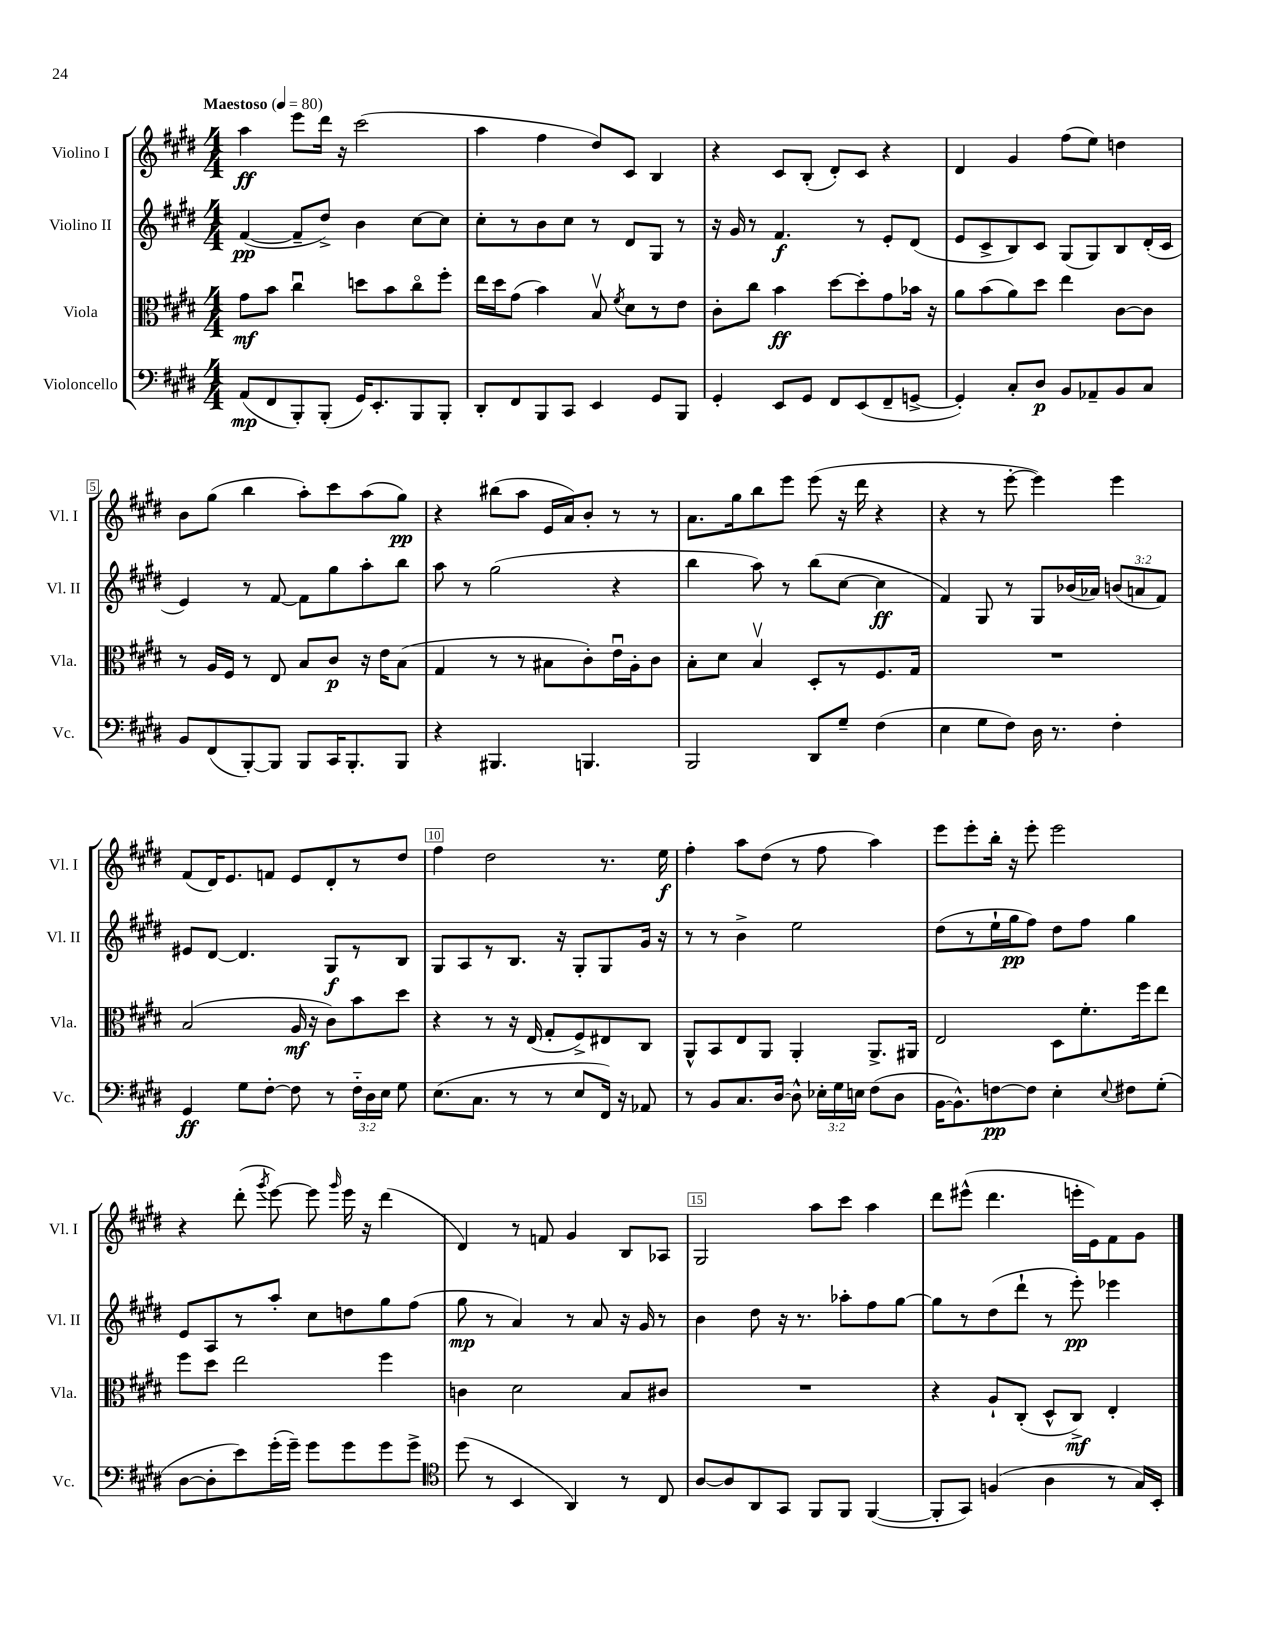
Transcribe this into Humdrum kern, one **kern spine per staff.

**kern	**dynam	**kern	**dynam	**kern	**dynam	**kern	**dynam
*part4	*part4	*part3	*part3	*part2	*part2	*part1	*part1
*staff4	*staff4	*staff3	*staff3	*staff2	*staff2	*staff1	*staff1
*I"Violoncello	*	*I"Viola	*	*I"Violino II	*	*I"Violino I	*
*I'Vc.	*	*I'Vla.	*	*I'Vl. II	*	*I'Vl. I	*
*clefF4	*	*clefC3	*	*clefG2	*	*clefG2	*
*k[f#c#g#d#]	*	*k[f#c#g#d#]	*	*k[f#c#g#d#]	*	*k[f#c#g#d#]	*
*M4/4	*	*M4/4	*	*M4/4	*	*M4/4	*
*MM80	*	*MM80	*	*MM80	*	*MM80	*
=1	=1	=1	=1	=1	=1	=1	=1
!	!	!	!	!	!	!LO:TX:a:B:t=Maestoso	!
(8AA/L	mp	8g#\L	mf	([4f#/	pp	4aa\	ff
8FF#/	.	8b\J	.	.	.	.	.
8BBB'/)	.	4cc#u\	.	8f#~/L]	.	8eee\L	.
(8BBB'/J	.	.	.	8dd#^/J)	.	16ddd#\Jk	.
.	.	.	.	.	.	16r	.
16GG#/KL)	.	8ddn\L	.	4b\	.	(2ccc#\	.
8.EE'/	.	.	.	.	.	.	.
.	.	8b\	.	.	.	.	.
8BBB/	.	8cc#\	.	[8cc#\L	.	.	.
8BBB'/J	.	8ff#'\J	.	8cc#\J]	.	.	.
=2	=2	=2	=2	=2	=2	=2	=2
8DD#'/L	.	16ee\LL	.	8cc#'\L	.	4aa\	.
.	.	16dd#\J	.	.	.	.	.
8FF#/	.	(8g#\J	.	8r	.	.	.
8BBB/	.	4b\)	.	8b\	.	4ff#\	.
8CC#/J	.	.	.	8cc#\J	.	.	.
4EE/	.	8Bv/	.	8r	.	8dd#/L)	.
.	.	8qf#/	.	.	.	.	.
.	.	8d#\L	.	8d#/L	.	8c#/J	.
8GG#/L	.	8r	.	8G#/J	.	4B/	.
8BBB/J	.	8e\J	.	8r	.	.	.
=3	=3	=3	=3	=3	=3	=3	=3
4GG#'/	.	8c#'\L	.	16r	.	4r	.
.	.	.	.	16g#/	.	.	.
.	.	8cc#\J	.	8r	.	.	.
8EE/L	.	4b\	ff	4.f#/	f	8c#/L	.
8GG#/J	.	.	.	.	.	(8B'/J	.
8FF#/L	.	[8dd#\L	.	.	.	8d#'/L)	.
(8EE/	.	8dd#'\]	.	8r	.	8c#/J	.
8FF#~/	.	8g#\	.	8e'/L	.	4r	.
[8GGn^/J	.	16b-X\Jk	.	(8d#/J	.	.	.
.	.	16r	.	.	.	.	.
=4	=4	=4	=4	=4	=4	=4	=4
4GG'/])	.	8a\L	.	8e/L	.	4d#/	.
.	.	(8b\	.	8c#^/	.	.	.
8C#'/L	.	8a\)	.	8B/)	.	4g#/	.
8D#/J	p	8dd#\J	.	8c#/J	.	.	.
8BB/L	.	4ee\	.	(8G#/L	.	(8ff#\L	.
8AA-X~/	.	.	.	8G#/)	.	8ee\J)	.
8BB/	.	[8c#\L	.	8B/	.	4ddn\	.
8C#/J	.	8c#\J]	.	(16d#'/L	.	.	.
.	.	.	.	16c#/JJ	.	.	.
!!LO:LB:g=z
=5	=5	=5	=5	=5	=5	=5	=5
8BB/L	.	8r	.	4e/)	.	8b\L	.
(8FF#/	.	16A/LL	.	.	.	(8gg#\J	.
.	.	16F#/JJ	.	.	.	.	.
[8BBB'/)	.	8r	.	8r	.	4bb\	.
8BBB/J]	.	8E/	.	[8f#/	.	.	.
8BBB/L	.	8B/L	.	8f#\L]	.	8aa'\L)	.
16CC#/K	.	8c#/J	p	8gg#\	.	8ccc#\	.
8.BBB'/	.	.	.	.	.	.	.
.	.	16r	.	8aa'\	.	(8aa\	.
.	.	16e\KL	.	.	.	.	.
8BBB/J	.	(8B\J	.	8bb\J	.	8gg#\J)	pp
=6	=6	=6	=6	=6	=6	=6	=6
4r	.	4G#/	.	8aa\	.	4r	.
.	.	.	.	8r	.	.	.
4.BBB#X/	.	8r	.	(2gg#\	.	(8bb#X\L	.
.	.	8r	.	.	.	8aa\J	.
.	.	8B#X\L	.	.	.	16e/LL	.
.	.	.	.	.	.	16a/J)	.
4.BBBn/	.	8c#'\)	.	.	.	8b'/J	.
.	.	16eu\L	.	4r	.	8r	.
.	.	16A'\J	.	.	.	.	.
.	.	8c#\J	.	.	.	8r	.
=7	=7	=7	=7	=7	=7	=7	=7
2BBB/	.	8B'\L	.	4bb\	.	8.a\L	.
.	.	8d#\J	.	.	.	.	.
.	.	.	.	.	.	16gg#\k	.
.	.	4Bv/	.	8aa\)	.	8bb\	.
.	.	.	.	8r	.	8eee\J	.
8DD#/L	.	8D#'/L	.	(8bb\L	.	(8eee\	.
8G#~/J	.	8r	.	[8cc#\J	.	16r	.
.	.	.	.	.	.	16ddd#\	.
(4F#\	.	8.F#/	.	4cc#\]	ff	4r	.
.	.	16G#/Jk	.	.	.	.	.
=8	=8	=8	=8	=8	=8	=8	=8
4E\	.	1r	.	4f#/)	.	4r	.
8G#\L	.	.	.	8G#/	.	8r	.
8F#\J)	.	.	.	8r	.	[8eee'\	.
16D#\	.	.	.	8G#/L	.	4eee\])	.
8.r	.	.	.	.	.	.	.
.	.	.	.	(16b-X/L	.	.	.
.	.	.	.	16a-X/JJ)	.	.	.
4F#'\	.	.	.	(12bn/L	.	4eee\	.
.	.	.	.	12an/	.	.	.
.	.	.	.	12f#/J)	.	.	.
!!LO:LB:g=z
=9	=9	=9	=9	=9	=9	=9	=9
4GG#/	ff	(2B/	.	8e#X/L	.	(8f#/L	.
.	.	.	.	[8d#/J	.	16d#/K)	.
.	.	.	.	.	.	8.e/	.
8G#\L	.	.	.	4.d#/]	.	.	.
[8F#'\J	.	.	.	.	.	8fn/J	.
8F#\]	.	16A/	mf	.	.	8e/L	.
.	.	16r	.	.	.	.	.
8r	.	8c#\L)	.	8G#/L	f	8d#'/	.
24F#\LL	.	8b\	.	8r	.	8r	.
24D#\	.	.	.	.	.	.	.
24E\JJ	.	.	.	.	.	.	.
8G#\	.	8dd#\J	.	8B/J	.	8dd#/J	.
=10	=10	=10	=10	=10	=10	=10	=10
(8.E\L	.	4r	.	8G#/L	.	4ff#\	.
.	.	.	.	8A/	.	.	.
8.C#\J	.	.	.	.	.	.	.
.	.	8r	.	8r	.	2dd#\	.
8r	.	16r	.	8.B/J	.	.	.
.	.	(16E/	.	.	.	.	.
8r	.	8G#'/L	.	.	.	.	.
.	.	.	.	16r	.	.	.
8E/L	.	8F#^/)	.	8G#'/L	.	.	.
16FF#/Jk)	.	8E#X/	.	8G#/	.	8.r	.
16r	.	.	.	.	.	.	.
8AA-X/	.	8C#/J	.	16g#/Jk	.	.	.
.	.	.	.	16r	.	16ee\	f
=11	=11	=11	=11	=11	=11	=11	=11
8r	.	8AA^^/L	.	8r	.	4ff#'\	.
8BB/L	.	8BB/	.	8r	.	.	.
8.C#/	.	8E/	.	4b^\	.	8aa\L	.
.	.	8AA/J	.	.	.	(8dd#\J	.
[16D#/Jk	.	.	.	.	.	.	.
8D#^^\]	.	4AA'/	.	2ee\	.	8r	.
24E-X'\LL	.	.	.	.	.	8ff#\	.
24G#\	.	.	.	.	.	.	.
24En\JJ	.	.	.	.	.	.	.
(8F#\L	.	8.AA^/L	.	.	.	4aa\)	.
8D#\J	.	.	.	.	.	.	.
.	.	16AA#X/Jk	.	.	.	.	.
=12	=12	=12	=12	=12	=12	=12	=12
[16BB\KL	.	2E/	.	(8dd#\L	.	8eee\L	.
8.BB^^\])	.	.	.	.	.	.	.
.	.	.	.	8r	.	8eee'\	.
[8Fn\	pp	.	.	16ee`\L	.	16bb'\Jk	.
.	.	.	.	16gg#\J	pp	16r	.
8F\J]	.	.	.	8ff#\J)	.	8eee'\	.
4E'\	.	8D#\L	.	8dd#\L	.	2eee\	.
.	.	8.f#'\	.	8ff#\J	.	.	.
8qqE/	.	.	.	.	.	.	.
8F#X\L	.	.	.	4gg#\	.	.	.
.	.	16ff#\k	.	.	.	.	.
(8G#'\J	.	8ee\J	.	.	.	.	.
!!LO:LB:g=z
=13	=13	=13	=13	=13	=13	=13	=13
[8D#\L	.	8ff#\L	.	8e/L	.	4r	.
8D#'\]	.	8dd#\J	.	8A/	.	.	.
8e\)	.	2ee\	.	8r	.	(8ddd#'\	.
.	.	.	.	.	.	8qggg#/	.
(16g#'\L	.	.	.	8aa'/J	.	[8eee\)	.
16g#~\JJ)	.	.	.	.	.	.	.
8g#\L	.	.	.	8cc#\L	.	8eee\]	.
.	.	.	.	.	.	16qqggg#/	.
8g#\	.	.	.	8ddn\	.	16eee\	.
.	.	.	.	.	.	16r	.
8g#\	.	4ff#\	.	8gg#\	.	(4ddd#\	.
8g#^\J	.	.	.	(8ff#\J	.	.	.
=14	=14	=14	=14	=14	=14	=14	=14
*clefC4	*	*	*	*	*	*	*
(8dd#\	.	4cn\	.	8gg#\	mp	4d#/)	.
8r	.	.	.	8r	.	.	.
4BB/	.	2d#\	.	4a/)	.	8r	.
.	.	.	.	.	.	8fn/	.
4AA/)	.	.	.	8r	.	4g#/	.
.	.	.	.	8a/	.	.	.
8r	.	8B/L	.	16r	.	8B/L	.
.	.	.	.	16g#/	.	.	.
8C#/	.	8c#X/J	.	8r	.	8A-X/J	.
=15	=15	=15	=15	=15	=15	=15	=15
[8A/L	.	1r	.	4b\	.	2G#/	.
8A/]	.	.	.	.	.	.	.
8AA/	.	.	.	8dd#\	.	.	.
8GG#/J	.	.	.	16r	.	.	.
.	.	.	.	8.r	.	.	.
8FF#/L	.	.	.	.	.	8aa\L	.
8FF#/J	.	.	.	8aa-X'\L	.	8ccc#\J	.
([4FF#/	.	.	.	8ff#\	.	4aa\	.
.	.	.	.	[8gg#\J	.	.	.
=16	=16	=16	=16	=16	=16	=16	=16
8FF#'/L]	.	4r	.	8gg#\L]	.	8ddd#\L	.
8GG#/J)	.	.	.	8r	.	(8eee#X^^\J	.
(4Fn/	.	8A`/L	.	(8dd#\	.	4.ddd#\	.
.	.	(8C#'/J	.	8ddd#`\J	.	.	.
4A\	.	8D#^^/L	.	8r	.	.	.
.	.	8C#^/J)	mf	8eee'\)	pp	16eeen'\LL	.
.	.	.	.	.	.	16e\J)	.
8r	.	4E'/	.	4eee-X\	.	8f#\	.
16G#/LL)	.	.	.	.	.	8g#\J	.
16BB'/JJ	.	.	.	.	.	.	.
==	==	==	==	==	==	==	==
*-	*-	*-	*-	*-	*-	*-	*-
